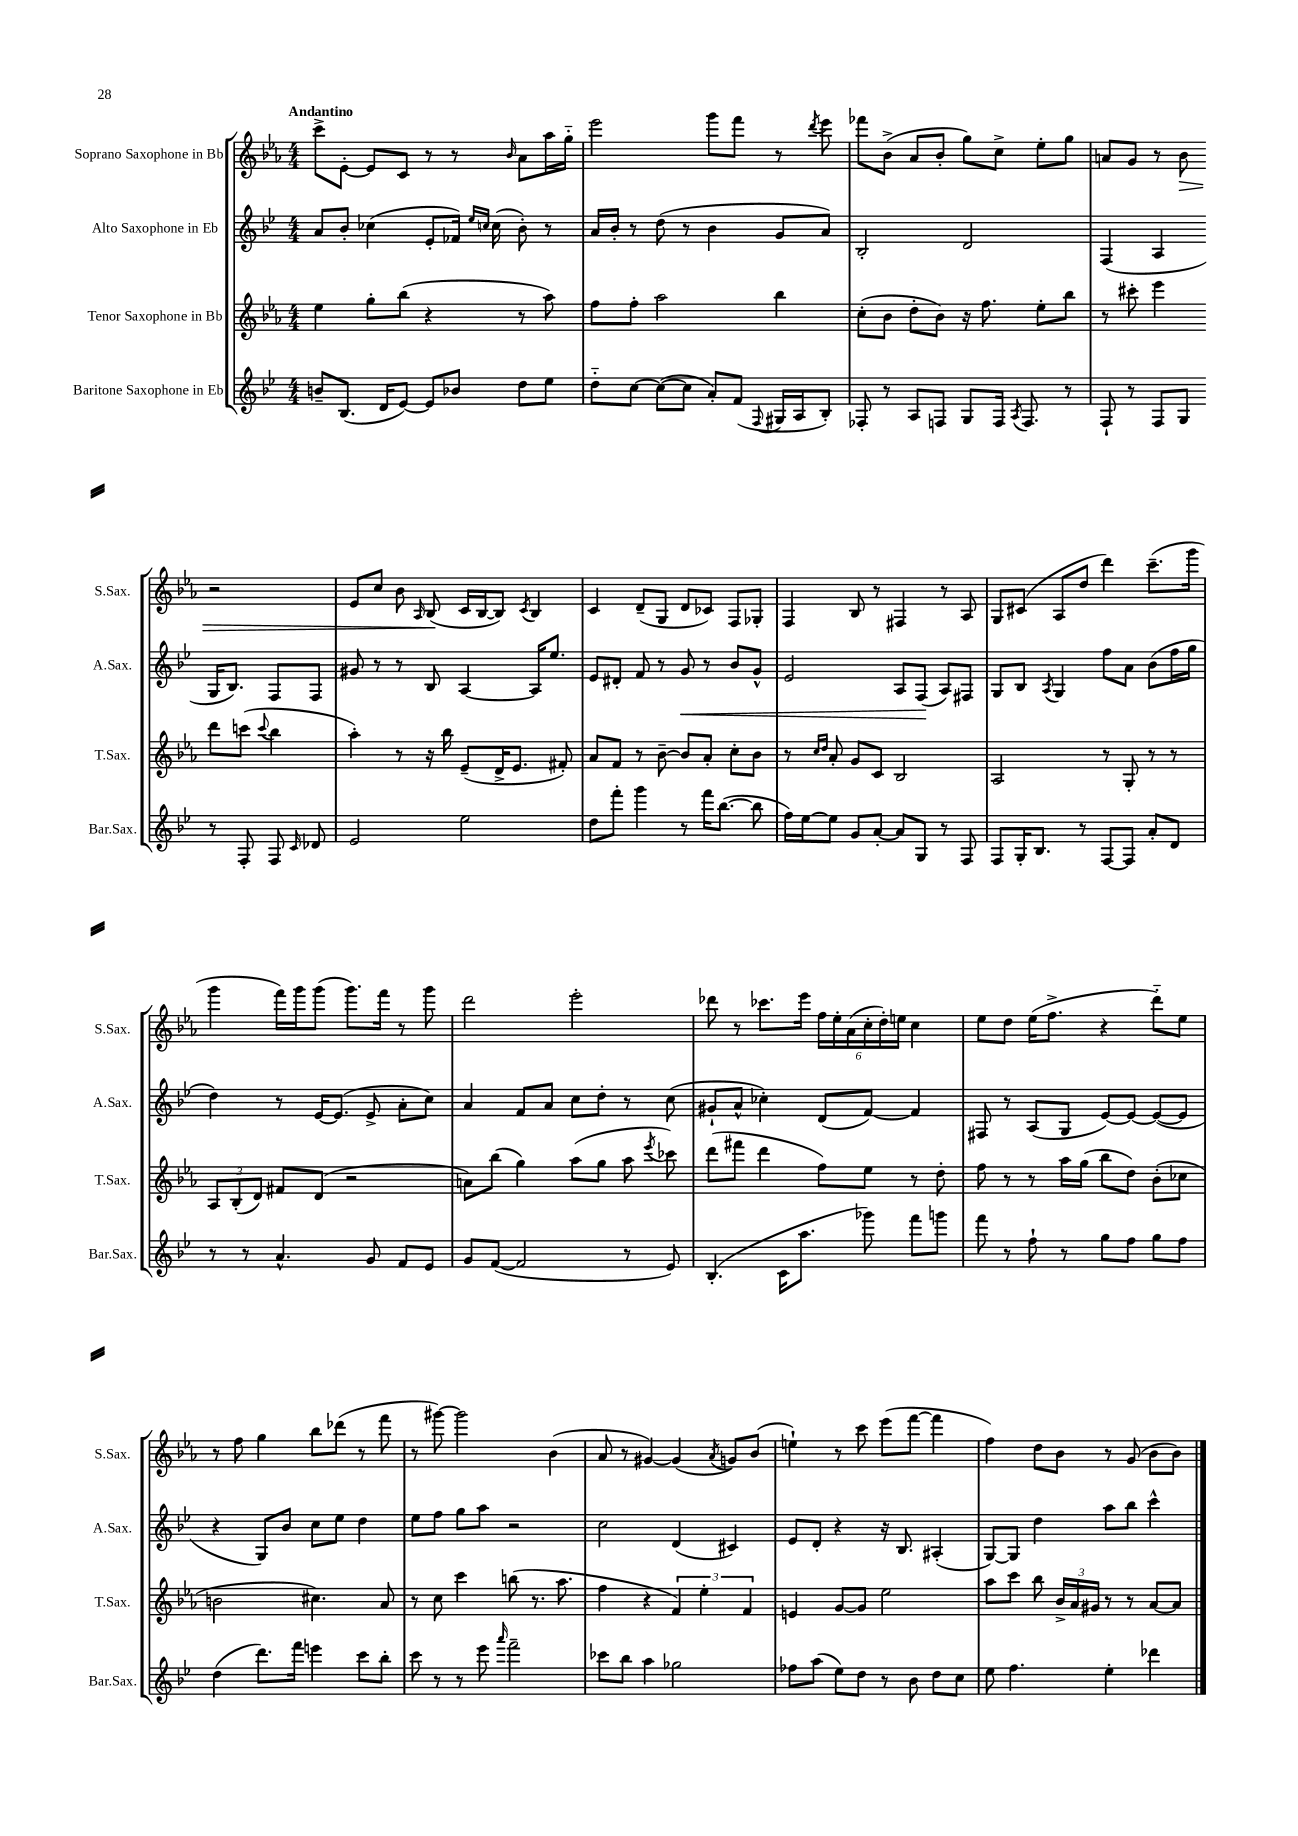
<<
\new StaffGroup <<
\new Staff = "s0" \with { instrumentName = "Soprano Saxophone in Bb" shortInstrumentName = "S.Sax." } {
    \clef treble \key ees \major \numericTimeSignature \time 4/4 \tempo "Andantino"
    \autoBeamOff c'''8[-> ees'8]~-. ees'8[ c'8] r8 r8 \grace { bes'16 } aes'8[ aes''16 g''16]-_ |
    ees'''2 g'''8[ f'''8] r8 \acciaccatura { d'''8 } ees'''8 |
    fes'''8[ bes'8]->( aes'8[ bes'8]-. g''8[) c''8]-> ees''8[-. g''8] |
    a'8[ g'8] r8 bes'8\> r2 |
    ees'8[ c''8] bes'8 \grace { aes16 } bes8\!( c'16[ bes16~ bes8]) \acciaccatura { c'8 } bes4 |
    c'4 d'8[--( g8] d'8[ ces'8]) f8[ ges8]-. |
    f4 bes8 r8 fis4 r8 aes8 |
    g8[ cis'8]( aes8[ d''8] d'''4) c'''8.[--( g'''16] |
    g'''4 f'''16[) g'''16 g'''8]( g'''8.[) f'''16] r8 g'''8 |
    d'''2 ees'''2-. |
    des'''8 r8 ces'''8.[ ees'''16] \tuplet 6/4 { f''16[ ees''16-. aes'16( c''16-. d''16-.) e''16] } c''4 |
    ees''8[ d''8] ees''16[( f''8.]-> r4 d'''8[-_) ees''8] |
    r8 f''8 g''4 bes''8[ des'''8]( r8 f'''8 |
    r8 gis'''8~) gis'''2 bes'4( |
    aes'8 r8 gis'4~) gis'4( \acciaccatura { aes'8 } g'8[) bes'8]( |
    e''4-!) r8 c'''8 ees'''8[( f'''8]~ f'''4 |
    f''4) d''8[ bes'8] r8 g'8( bes'8[ bes'8]) \bar "|." |
}
\new Staff = "s1" \with { instrumentName = "Alto Saxophone in Eb" shortInstrumentName = "A.Sax." } {
    \clef treble \key bes \major \numericTimeSignature \time 4/4
    \autoBeamOff a'8[ bes'8]-. ces''4( ees'8[-. fes'16]) \grace { ees''16[ c''16] } c''16( bes'8-.) r8 |
    a'16[ bes'16]-. r8 d''8( r8 bes'4 g'8[ a'8]) |
    bes2-. d'2 |
    f4( a4 g16[ bes8.]) f8[ f8] |
    gis'8 r8 r8 bes8 a4~ a16[ ees''8.] |
    ees'8[ dis'8]-. f'8 r8 g'8\< r8 bes'8[ g'8]-^ |
    ees'2 a8[ f8]\!( a8[) fis8] |
    g8[ bes8] \acciaccatura { a8 } g4 f''8[ a'8] bes'8[( f''16 g''16] |
    d''4) r8 ees'16[~ ees'8.]( ees'8-> a'8[-. c''8]) |
    a'4 f'8[ a'8] c''8[ d''8]-. r8 c''8( |
    gis'8[-! a'8]-^ ces''4-.) d'8[( f'8]~) f'4 |
    fis8 r8 a8[( g8] ees'8[~) ees'8]~ ees'8[~( ees'8] |
    r4 g8[) bes'8] c''8[ ees''8] d''4 |
    ees''8[ f''8] g''8[ a''8] r2 |
    c''2 d'4( cis'4) |
    ees'8[ d'8]-. r4 r16 bes8. ais4-.( |
    g8[~) g8] d''4 a''8[ bes''8] c'''4-^ \bar "|." |
}
\new Staff = "s2" \with { instrumentName = "Tenor Saxophone in Bb" shortInstrumentName = "T.Sax." } {
    \clef treble \key ees \major \numericTimeSignature \time 4/4
    \autoBeamOff ees''4 g''8[-. bes''8]( r4 r8 aes''8) |
    f''8[ f''8]-. aes''2 bes''4 |
    c''8[-.( bes'8] d''8[-. bes'8]) r16 f''8. ees''8[-. bes''8] |
    r8 cis'''8-. ees'''4 d'''8[ c'''8]( \appoggiatura { c'''8 } bes''4 |
    aes''4-.) r8 r16 bes''16 ees'8[--( d'16-> ees'8.] fis'8-.) |
    aes'8[ f'8] r8 bes'8~-- bes'8[ aes'8]-. c''8[-. bes'8] |
    r8 \grace { c''16[ d''16] } aes'8-. g'8[ c'8] bes2 |
    aes2 r8 g8-. r8 r8 |
    \tuplet 3/2 { aes8[ bes8-.( d'8]) } fis'8[ d'8]( r2 |
    a'8[) bes''8]( g''4) aes''8[( g''8] aes''8 \acciaccatura { ees'''8 } ces'''8) |
    d'''8[( fis'''8] d'''4 f''8[) ees''8] r8 d''8-. |
    f''8 r8 r8 aes''16[ g''16]( bes''8[ d''8]) bes'8[-.( ces''8] |
    b'2 cis''4.) aes'8 |
    r8 c''8 c'''4 b''8( r8. aes''8. |
    f''4 r4 \tuplet 3/2 { f'4) ees''4-. f'4 } |
    e'4 g'8[~ g'8] ees''2 |
    aes''8[ c'''8] bes''8 \tuplet 3/2 { bes'16[-> aes'16 gis'16] } r8 r8 aes'8[~ aes'8] \bar "|." |
}
\new Staff = "s3" \with { instrumentName = "Baritone Saxophone in Eb" shortInstrumentName = "Bar.Sax." } {
    \clef treble \key bes \major \numericTimeSignature \time 4/4
    \autoBeamOff b'8[-- bes8.]( d'16[ ees'8]~) ees'8[ bes'8] d''8[ ees''8] |
    d''8[-_ c''8]~ c''8[~( c''8] a'8[-.) f'8]( \appoggiatura { f8 } gis16[ a16 bes8]-.) |
    fes8-. r8 a8[ f8] g8[ f16] \acciaccatura { a8 } f8. r8 |
    f8-! r8 f8[ g8] r8 f8-. f8 \grace { c'16 } des'8 |
    ees'2 ees''2 |
    d''8[ f'''8]-. g'''4 r8 f'''16[ bes''8.]~( bes''8 |
    f''16[) ees''16~ ees''8] g'8[ a'8]~-. a'8[ g8] r8 f8 |
    f8[ g16-. bes8.] r8 f8[~ f8] a'8[-. d'8] |
    r8 r8 a'4.-^ g'8 f'8[ ees'8] |
    g'8[ f'8]~( f'2 r8 ees'8) |
    bes4.-.( c'16[ a''8.] ges'''8) f'''8[ g'''8] |
    f'''8 r8 f''8-! r8 g''8[ f''8] g''8[ f''8] |
    d''4( d'''8.[) f'''16] e'''4 c'''8[ bes''8]-. |
    c'''8 r8 r8 ees'''8 \grace { a'''16 } f'''2-- |
    ces'''8[ bes''8] a''4 ges''2 |
    fes''8[ a''8]( ees''8[) d''8] r8 bes'8 d''8[ c''8] |
    ees''8 f''4. ees''4-. des'''4 \bar "|." |
}
>>
>>
\layout { \context { \Score \remove "Bar_number_engraver" } }
